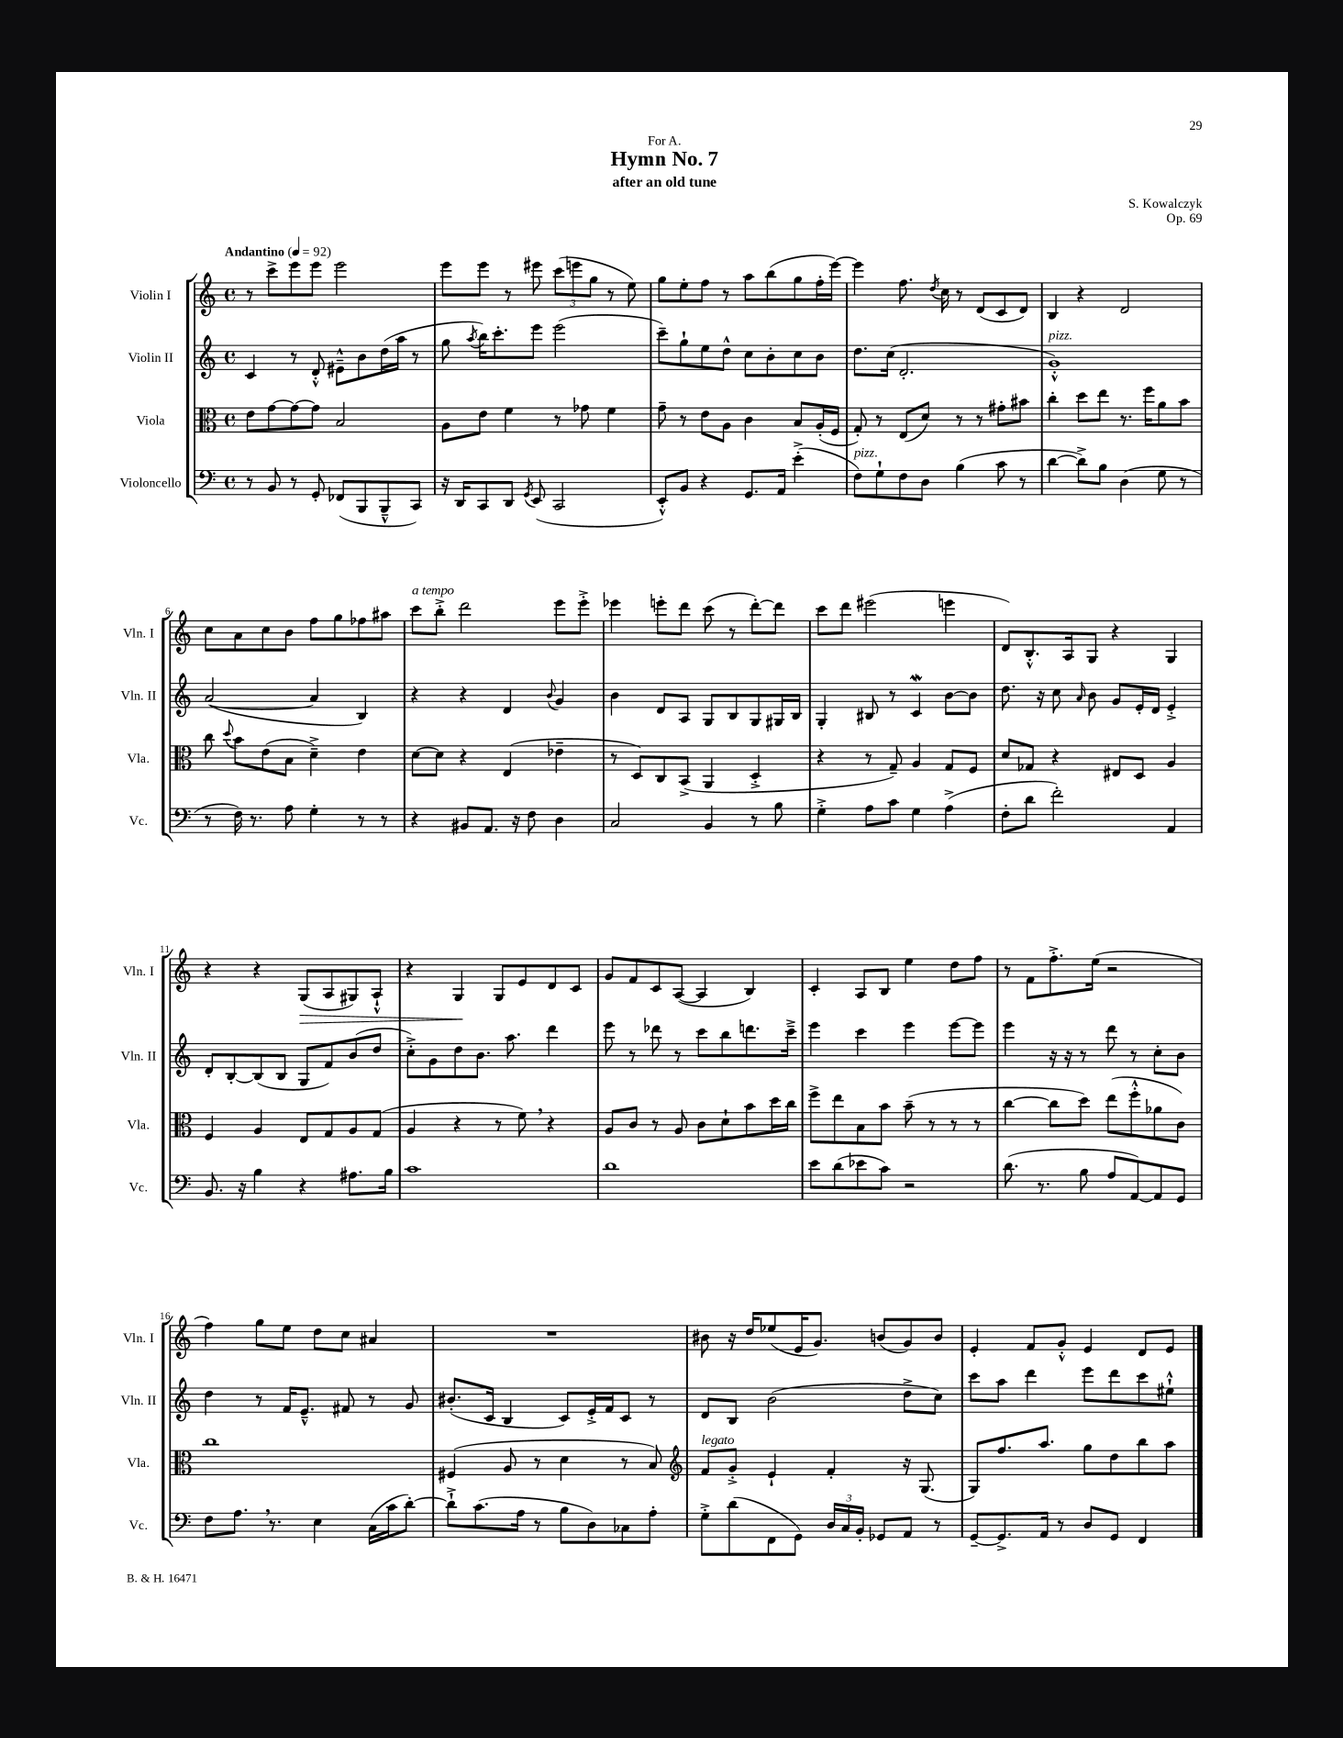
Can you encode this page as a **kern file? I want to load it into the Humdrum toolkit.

**kern	**kern	**kern	**kern
*staff4	*staff3	*staff2	*staff1
*clefF4	*clefC3	*clefG2	*clefG2
*k[]	*k[]	*k[]	*k[]
*M4/4	*M4/4	*M4/4	*M4/4
*met(c)	*met(c)	*met(c)	*met(c)
*MM92	*MM92	*MM92	*MM92
8r	8e\L	4c/	8r
8BB/	[8g\	.	8ccc^\L
8r	8g\_	8r	8eee\
8GG'/	8g\]J	8d'^^/	8eee\J
(8FF-/L	2B/	8e#~^^\L	2eee\
8BBB/	.	8b\	.
8BBB~^^/	.	(16dd\L	.
.	.	16aa\JJ	.
8CC/J)	.	8r	.
=	=	=	=
16r	8A\L	8gg\	8eee\L
16DD/LK	.	.	.
.	.	8qaa/	.
8CC/	8e\J	16bb\LK)	8eee\J
.	.	8.ccc'\	.
8DD/J	4f\	.	8r
8qGG/	.	.	.
(8EE/	.	8eee\J	8eee#\
2CC/	8r	(2eee\	(12ccc\L
.	.	.	12eee\
.	8g-\	.	.
.	.	.	12gg\J
.	4f\	.	8r
.	.	.	8ee\)
=	=	=	=
8EE'^^/L)	8g~\	8ccc~\L)	8gg\L
8BB/J	8r	8gg`\	8ee'\
4r	8e\L	8ee\	8ff\J
.	8A\J	8dd^^\J	8r
8.GG/L	4c\	8cc\L	8aa\L
.	.	8b'\	(8bb\
16AA/Jk	.	.	.
(4e'^\	8B/L	8cc\	8gg\
.	(16A'/L	8b\J	16ff'\L
.	16F/JJ	.	[16eee\JJ)
=	=	=	=
8F\L)	8G'/)	8.dd\L	4eee\]
8G`\	8r	.	.
.	.	(16cc\Jk	.
8F\	(8E/L	2.d'/	8.ff\
8D\J	8d/J)	.	.
.	.	.	8qdd/
.	.	.	16cc\
(4B\	8r	.	8r
.	8r	.	(8d/L
8c\	8g#'\L	.	8c/
8r	8b#\J	.	8d/J)
=	=	=	=
[4d\	4cc'\	1g'^^)	4B/
8d^\]L)	8dd\L	.	4r
8B\J	8ee\J	.	.
(4D\	8.r	.	2d/
.	16ff\LK	.	.
8G\	8a\	.	.
8r	8b\J	.	.
=	=	=	=
8r	8cc\	([2a/	8cc\L
.	8qqdd/	.	.
16F\)	8b\L	.	8a\
8.r	.	.	.
.	(8e\	.	8cc\
8A\	8B\J	.	8b\J
4G'\	4d~^\)	4a/]	8ff\L
.	.	.	8gg\
8r	4e\	4B/)	8ff-\
8r	.	.	8aa#\J
=	=	=	=
4r	[8d\L	4r	8ccc\L
.	8d\]J	.	8bb'^\J
8BB#/L	4r	4r	2ddd\
8.AA/J	.	.	.
.	(4E/	4d/	.
16r	.	.	.
8F\	.	.	.
.	.	8qqb/	.
4D\	4e-~\	4g/	8eee\L
.	.	.	8eee'^\J
=	=	=	=
2C/	8r	4b\	4eee-\
.	8D/L)	.	.
.	8C/	8d/L	8eee'\L
.	(8BB^/J	8A/J	8ddd\J
4BB/	4AA/	8G/L	(8ccc\
.	.	8B/	8r
8r	4D'^/	8G/	[8ddd'\L)
8B\	.	16G#/L	8ddd\]J
.	.	16B/JJ	.
=	=	=	=
4G'^\	4r	4G'/	8ccc\L
.	.	.	8ddd\J
8A\L	8r	8B#/	(2eee#\
8c\J	8G~/)	8r	.
4G\	4A/	4c/	.
(4A^\	8G/L	[8b\L	4eee\
.	8F/J	8b\]J	.
=	=	=	=
8F'\L	8d/L	8.dd\	8d/L)
8d\J	8G-/J	.	8.B'^^/
.	.	16r	.
2f'\)	4r	8cc\	.
.	.	.	16A/k
.	.	16qqa/	.
.	.	8b\	8G/J
.	8E#/L	8g/L	4r
.	8D/J	16e'/L	.
.	.	16d/JJ	.
4AA/	4A/	4e'^/	4G/
=	=	=	=
8.BB/	4F/	8d'/L	4r
.	.	[8B'/	.
16r	.	.	.
4B\	4A/	(8B/]	4r
.	.	8B/J	.
4r	8E/L	8G/L	(8G/L
.	8G/	8f/)	8A/
8.A#\L	8A/	(8b/	8G#/)
.	(8G/J	8dd/J	8A`^^/J
16B\Jk	.	.	.
=	=	=	=
1c	4A/	8cc'^\L)	4r
.	.	8g\	.
.	4r	8dd\	4G/
.	.	8.b\J	.
.	8r	.	8G/L
.	.	8.aa\	.
.	8f\)	.	8e/
.	4r	4ddd\	8d/
.	.	.	8c/J
=	=	=	=
1d	8A/L	8eee\	8g/L
.	8c/J	8r	8f/
.	8r	8ddd-\	8c/
.	8A/	8r	([8A/J
.	8c\L	8ccc\L	4A/]
.	8d`\	8bb\	.
.	8b\	8.ddd\	4B/)
.	16dd\L	.	.
.	16cc\JJ	16ccc~^\Jk	.
=	=	=	=
8e\L	8ff^\L	4eee\	4c'/
(8d\	8ee\	.	.
8e-\	8B\	4ccc\	8A/L
8c\J)	8b\J	.	8B/J
2r	(8b~\	4eee\	4ee\
.	8r	.	.
.	8r	[8eee\L	8dd\L
.	8r	8eee\]J	8ff\J
=	=	=	=
(8.d\	[4cc\	4eee\	8r
.	.	.	8f\L
8.r	.	.	.
.	8cc\]L	16r	8.ff'^\
.	.	16r	.
8B\	8dd\J)	8r	.
.	.	.	(16ee\Jk
8A/L	(8ee\L	8ddd\	2r
[8AA/)	8ff'^^\	8r	.
8AA/]	8a-\	8cc'\L	.
8GG/J	8c\J)	8b\J	.
=	=	=	=
8F\L	1cc	4dd\	4ff\)
8.A\J	.	.	.
.	.	8r	8gg\L
8.r	.	.	.
.	.	16f/LK	8ee\J
.	.	8.e~^^/J	.
4E\	.	.	8dd\L
.	.	8f#/	8cc\J
(16C\LL	.	8r	4a#/
16c\J	.	.	.
[8d'\J)	.	8g/	.
=	=	=	=
8d`^\]L	(4F#/	(8.b#'/L	1r
(8.c\	.	.	.
.	.	16c/Jk	.
.	8A/	4B/	.
16A\Jk	.	.	.
8r	8r	.	.
8B\L	4d\	8c/L)	.
8D\)	.	16e'^/L	.
.	.	16f/J	.
8C-\	8r	8c/J	.
8A'\J	8B/)	8r	.
=	=	=	=
*	*clefG2	*	*
8G'^\L	8f/L	8d/L	8b#\
(8d\	8g'^/J	8B/J	16r
.	.	.	16dd/LK
8FF\	4e`/	(2b\	(8ee-/
8GG\J)	.	.	16e/K
.	.	.	8.g/J)
24D/LL	4f'/	.	.
24C/	.	.	.
24BB'/JJ	.	.	.
8GG-/L	.	.	(8b/L
8AA/J	16r	8dd^\L	8g/)
.	(8.G/	.	.
8r	.	8cc\J)	8b/J
=	=	=	=
[8GG~/L	8G/L)	8ccc\L	4e'/
8.GG^/]	8.ff/	8aa\J	.
.	.	4ddd\	8f/L
16AA/Jk	8.aa/J	.	.
8r	.	.	8g'^^/J
8D/L	8gg\L	8eee\L	4e/
8GG/J	8dd\	8ddd\	.
4FF/	8bb\	8ccc\	8d/L
.	8aa\J	8ee#`^^\J	8e/J
==	==	==	==
*-	*-	*-	*-
